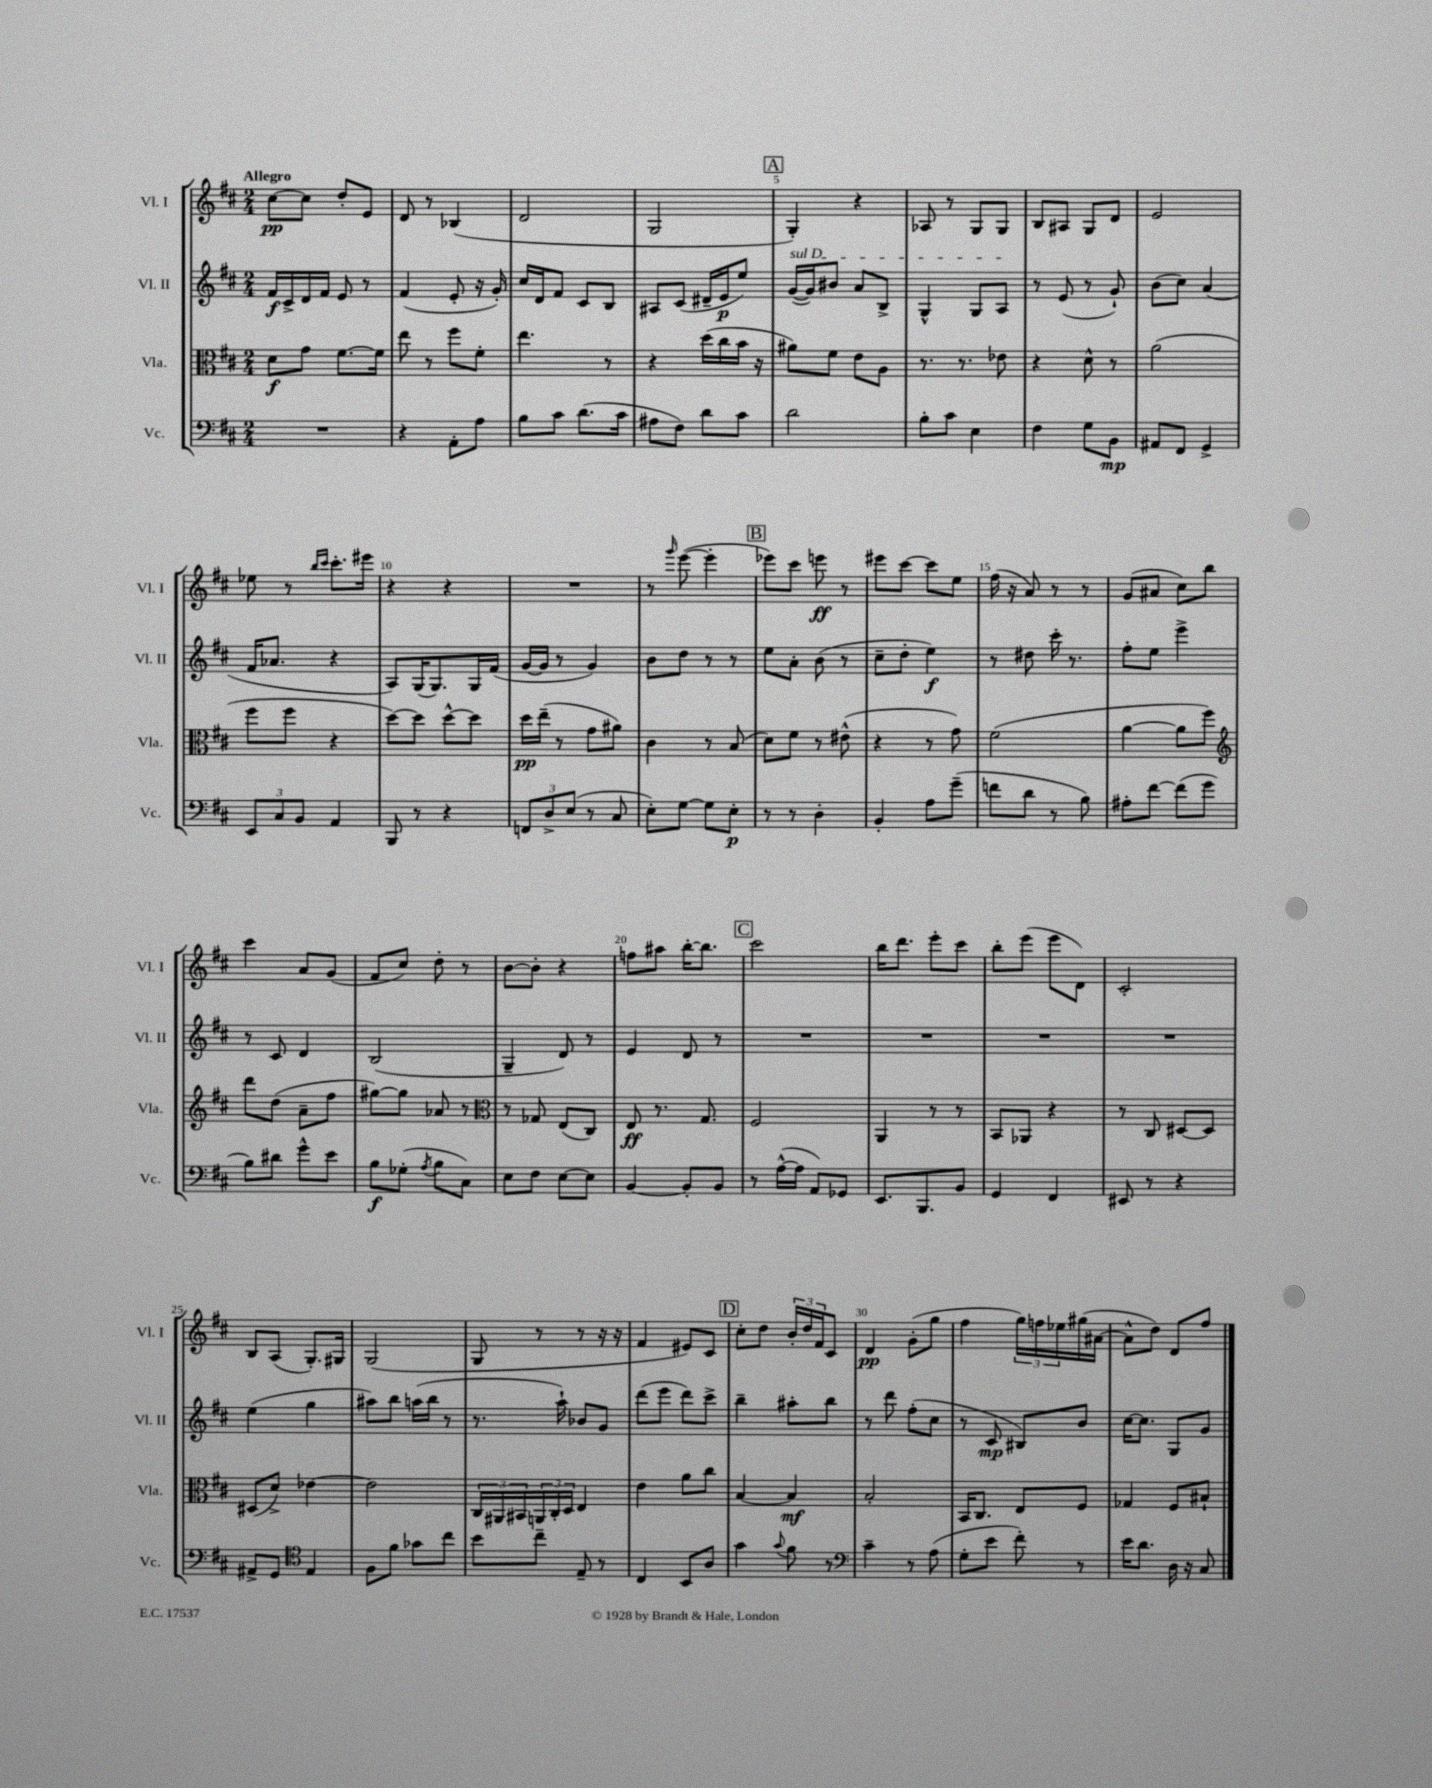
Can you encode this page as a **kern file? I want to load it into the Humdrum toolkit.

**kern	**dynam	**kern	**dynam	**kern	**dynam	**kern	**dynam
*part4	*part4	*part3	*part3	*part2	*part2	*part1	*part1
*staff4	*staff4	*staff3	*staff3	*staff2	*staff2	*staff1	*staff1
*I"Vc.	*	*I"Vla.	*	*I"Vl. II	*	*I"Vl. I	*
*I'Vc.	*	*I'Vla.	*	*I'Vl. II	*	*I'Vl. I	*
*clefF4	*	*clefC3	*	*clefG2	*	*clefG2	*
*k[f#c#]	*	*k[f#c#]	*	*k[f#c#]	*	*k[f#c#]	*
*M2/4	*	*M2/4	*	*M2/4	*	*M2/4	*
=1	=1	=1	=1	=1	=1	=1	=1
!	!	!	!	!	!	!LO:TX:a:B:t=Allegro	!
2r	.	8d\L	f	16f#/LL	f	[8cc#\L	pp
.	.	.	.	16c#^/	.	.	.
.	.	8g\J	.	16d/	.	8cc#\J]	.
.	.	.	.	16f#/JJ	.	.	.
.	.	[8.f#\L	.	8e/	.	8dd'/L	.
.	.	.	.	8r	.	8e/J	.
.	.	16f#\Jk]	.	.	.	.	.
=2	=2	=2	=2	=2	=2	=2	=2
4r	.	8ee\	.	(4f#/	.	8d/	.
.	.	8r	.	.	.	8r	.
8AA'\L	.	8ff#\L	.	8e'/	.	(4B-X/	.
8A\J	.	8f#'\J	.	16r	.	.	.
.	.	.	.	16g'/)	.	.	.
=3	=3	=3	=3	=3	=3	=3	=3
8B\L	.	4.ee\	.	16cc#/LL	.	2d/	.
.	.	.	.	16d/J	.	.	.
8c#\J	.	.	.	8f#/J	.	.	.
(8.d\L	.	.	.	8c#/L	.	.	.
.	.	8r	.	8B/J	.	.	.
16c#\Jk	.	.	.	.	.	.	.
=4	=4	=4	=4	=4	=4	=4	=4
8A#X\L	.	4r	.	8A#X/L	.	2G/	.
8F#\J)	.	.	.	(8c#/J	.	.	.
8d\L	.	(16dd\LL	.	16d#X~/LL	.	.	.
.	.	16cc#\	.	16e/J	p	.	.
8c#\J	.	16b\JJ	.	8ee/J)	.	.	.
.	.	16r	.	.	.	.	.
!!LO:REH:place=s1:t=A
=5	=5	=5	=5	=5	=5	=5	=5
!	!	!	!	!LO:TX:a:i:t=sul D	!	!	!
2d\	.	8a#X\L)	.	([16g/LL	.	4G'/)	.
.	.	.	.	16g/J])	.	.	.
.	.	8f#\J	.	8b#X/J	.	.	.
.	.	8e\L	.	8a/L	.	4r	.
.	.	8A\J	.	8B^/J	.	.	.
=6	=6	=6	=6	=6	=6	=6	=6
8B'\L	.	8.r	.	4G^^/	.	8A-X/	.
8c#\J	.	.	.	.	.	8r	.
.	.	8.r	.	.	.	.	.
4E\	.	.	.	8G/L	.	8G/L	.
.	.	8e-X\	.	8A/J	.	8G/J	.
=7	=7	=7	=7	=7	=7	=7	=7
4F#\	.	4r	.	8r	.	8B/L	.
.	.	.	.	(8e/	.	8A#X/J	.
8G\L	.	8d^^\	.	8r	.	8G/L	.
8BB\J	mp	8r	.	8g`/)	.	8d/J	.
=8	=8	=8	=8	=8	=8	=8	=8
8AA#X/L	.	(2a\	.	(8b\L	.	2e/	.
8FF#/J	.	.	.	8cc#\J)	.	.	.
4GG^/	.	.	.	(4a/	.	.	.
!!LO:LB:g=z
=9	=9	=9	=9	=9	=9	=9	=9
12EE/L	.	8ff#\L	.	16f#/KL	.	8ee-X\	.
.	.	.	.	8.a-X/J	.	.	.
12C#/	.	.	.	.	.	.	.
.	.	8ff#\J	.	.	.	8r	.
12BB/J	.	.	.	.	.	.	.
.	.	.	.	.	.	16qqbb/LL	.
.	.	.	.	.	.	16qqccc#/JJ	.
4AA/	.	4r	.	4r	.	8.ccc#'\L	.
.	.	.	.	.	.	16eee#X\Jk	.
=10	=10	=10	=10	=10	=10	=10	=10
8BBB/	.	[8dd\L)	.	8A/L)	.	4r	.
8r	.	8dd\J]	.	(16G/K	.	.	.
.	.	.	.	8.G/)	.	.	.
4r	.	[8dd^^\L	.	.	.	4r	.
.	.	8dd\J]	.	16G/L	.	.	.
.	.	.	.	(16f#/JJ	.	.	.
=11	=11	=11	=11	=11	=11	=11	=11
12FFn/L	.	16dd\LL	pp	[16g/LL	.	2r	.
.	.	(16ee~\JJ	.	16g/JJ]	.	.	.
12D^/	.	.	.	.	.	.	.
.	.	8r	.	8r	.	.	.
(12E/J	.	.	.	.	.	.	.
8r	.	8g\L	.	4g/)	.	.	.
8C#/	.	8a#X\J)	.	.	.	.	.
=12	=12	=12	=12	=12	=12	=12	=12
8E'\L)	.	4c#\	.	8b\L	.	8r	.
.	.	.	.	.	.	16qqggg/	.
[8G\J	.	.	.	8dd\J	.	([8eee\	.
8G\L]	.	8r	.	8r	.	4eee'\]	.
8E'\J	p	(8B/	.	8r	.	.	.
!!LO:REH:place=s1:t=B
=13	=13	=13	=13	=13	=13	=13	=13
8r	.	8d\L)	.	8ee\L	.	8eee-X\L)	.
8r	.	8f#\J	.	8a'\J	.	8ccc#\J	.
4D'\	.	8r	.	(8b\	.	8eeen\	ff
.	.	(8e#X^^\	.	8r	.	8r	.
=14	=14	=14	=14	=14	=14	=14	=14
4BB'/	.	4r	.	8cc#~\L	.	8eee#X\L	.
.	.	.	.	8dd'\J	.	[8ccc#\J	.
8A\L	.	8r	.	4ee\)	f	8ccc#\L]	.
(8g~\J	.	8g\)	.	.	.	8ee\J	.
=15	=15	=15	=15	=15	=15	=15	=15
8fn\L	.	(2f#\	.	8r	.	(16ff#\	.
.	.	.	.	.	.	16r	.
8d\J	.	.	.	8dd#X\	.	8a/)	.
8r	.	.	.	16ccc#'\	.	8r	.
.	.	.	.	8.r	.	.	.
8B\)	.	.	.	.	.	8r	.
=16	=16	=16	=16	=16	=16	=16	=16
8A#X'\L	.	[4a\	.	8ff#'\L	.	(8g/L	.
[8f#\J	.	.	.	8ee\J	.	8a#X/J	.
(8f#\L]	.	8a\L]	.	4eee^\	.	8cc#\L)	.
8g\J	.	8ff#\J)	.	.	.	8bb\J	.
!!LO:LB:g=z
=17	=17	=17	=17	=17	=17	=17	=17
*	*	*clefG2	*	*	*	*	*
8B\L)	.	8ddd\L	.	8r	.	4ccc#\	.
8d#X\J	.	(8dd\J	.	8c#/	.	.	.
8g^^\L	.	8a~\L	.	4d/	.	8a/L	.
8e\J	.	8ff#\J	.	.	.	(8g/J	.
=18	=18	=18	=18	=18	=18	=18	=18
8B\L	f	[8gg#X\L)	.	(2B/	.	8f#/L	.
(8G-X'\J	.	8gg#\J]	.	.	.	8cc#/J)	.
8qA/	.	.	.	.	.	.	.
8B\L	.	8a-X/	.	.	.	8dd'\	.
8C#\J)	.	8r	.	.	.	8r	.
=19	=19	=19	=19	=19	=19	=19	=19
*	*	*clefC3	*	*	*	*	*
8E\L	.	8r	.	4G~/	.	[8b\L	.
8F#\J	.	8G-X/	.	.	.	8b'\J]	.
[8E\L	.	(8E/L	.	8d/)	.	4r	.
8E\J]	.	8C#/J)	.	8r	.	.	.
=20	=20	=20	=20	=20	=20	=20	=20
[4BB/	.	8E/	ff	4e/	.	8ffn\L	.
.	.	8.r	.	.	.	8aa#X\J	.
8BB'/L]	.	.	.	8d/	.	[16bb'\KL	.
.	.	8.G/	.	.	.	8.bb\J]	.
8BB/J	.	.	.	8r	.	.	.
!!LO:REH:place=s1:t=C
=21	=21	=21	=21	=21	=21	=21	=21
8r	.	2F#/	.	2r	.	2ccc#\	.
([16A^^\LL	.	.	.	.	.	.	.
16A\JJ]	.	.	.	.	.	.	.
8AA/L)	.	.	.	.	.	.	.
8GG-X/J	.	.	.	.	.	.	.
=22	=22	=22	=22	=22	=22	=22	=22
8.EE/L	.	4AA/	.	2r	.	16bb\KL	.
.	.	.	.	.	.	8.ddd\J	.
8.BBB/	.	.	.	.	.	.	.
.	.	8r	.	.	.	8eee'\L	.
8BB/J	.	8r	.	.	.	8ccc#\J	.
=23	=23	=23	=23	=23	=23	=23	=23
4GG/	.	8BB/L	.	2r	.	8bb'\L	.
.	.	8AA-X/J	.	.	.	(8eee\J	.
4FF#/	.	4r	.	.	.	8eee\L	.
.	.	.	.	.	.	8d\J)	.
=24	=24	=24	=24	=24	=24	=24	=24
8EE#X/	.	8r	.	2r	.	2c#'/	.
8r	.	8C#/	.	.	.	.	.
4r	.	[8D#X/L	.	.	.	.	.
.	.	8D#/J]	.	.	.	.	.
!!LO:LB:g=z
=25	=25	=25	=25	=25	=25	=25	=25
8AA#X^/L	.	(8D#X/L	.	(4ee\	.	8B/L	.
8GG/J	.	8d^/J)	.	.	.	(8A/J	.
*clefC4	*	*	*	*	*	*	*
4E/	.	[4e-X\	.	4gg\	.	8.G'/L)	.
.	.	.	.	.	.	16G#X/Jk	.
=26	=26	=26	=26	=26	=26	=26	=26
8F#\L	.	2e-\]	.	8aa#X\L)	.	(2G/	.
8f#\J	.	.	.	8bb\J	.	.	.
8g-X\L	.	.	.	(16aan\LL	.	.	.
.	.	.	.	16bb\JJ	.	.	.
8cc#\J	.	.	.	8r	.	.	.
=27	=27	=27	=27	=27	=27	=27	=27
8b\L	.	24C#/LL	.	8.r	.	8G/	.
.	.	24AA#X/	.	.	.	.	.
.	.	24BB#X/	.	.	.	.	.
8cc#~\J	.	24AAn/	.	.	.	8r	.
.	.	24C#'/	.	.	.	.	.
.	.	.	.	16aa`\)	.	.	.
.	.	24D/JJ	.	.	.	.	.
8E~/	.	4E/	.	8b-X/L	.	8r	.
8r	.	.	.	8g/J	.	16r	.
.	.	.	.	.	.	16r	.
=28	=28	=28	=28	=28	=28	=28	=28
4C#/	.	4e\	.	(8ddd\L	.	4f#/	.
.	.	.	.	8eee\J	.	.	.
8BB/L	.	8a\L	.	8ddd\L)	.	8e#X/L)	.
8A/J	.	8cc#\J	.	8ccc#^\J	.	8c#/J	.
!!LO:REH:place=s1:t=D
=29	=29	=29	=29	=29	=29	=29	=29
4g\	.	[4B/	.	4bb~\	.	8cc#'\L	.
.	.	.	.	.	.	8dd\J	.
8qqg/	.	.	.	.	.	.	.
8f#\	.	4B/]	mf	8aa#X'\L	.	24b'/LL	.
.	.	.	.	.	.	24dd/	.
.	.	.	.	.	.	24f#/J	.
8r	.	.	.	8bb\J	.	8c#/J	.
=30	=30	=30	=30	=30	=30	=30	=30
*clefF4	*	*	*	*	*	*	*
4c#~\	.	2B'/	.	8r	.	4d/	pp
.	.	.	.	8ddd\	.	.	.
8r	.	.	.	(8ff#'\L	.	(8g'\L	.
(8A\	.	.	.	8cc#\J	.	8gg\J	.
=31	=31	=31	=31	=31	=31	=31	=31
8G'\L	.	16BB/KL	.	8r	.	4ff#\	.
.	.	8.C#/J	.	.	.	.	.
8e\J	.	.	.	8c#/	mp	.	.
8f#'\)	.	8E/L	.	8B#X/L)	.	24gg\LL)	.
.	.	.	.	.	.	24ffn\	.
.	.	.	.	.	.	24ee-X\	.
8r	.	8F#/J	.	8b/J	.	(16gg#X\	.
.	.	.	.	.	.	[16a#X\JJ	.
=32	=32	=32	=32	=32	=32	=32	=32
16e\KL	.	4G-X/	.	[16cc#\KL	.	8a#^^\L]	.
8.d\J	.	.	.	8.cc#\J]	.	.	.
.	.	.	.	.	.	8dd\J)	.
16D\	.	8F#/L	.	8G/L	.	8d/L	.
16r	.	.	.	.	.	.	.
8C#/	.	8B#X`/J	.	8g/J	.	8ff#/J	.
==	==	==	==	==	==	==	==
*-	*-	*-	*-	*-	*-	*-	*-
